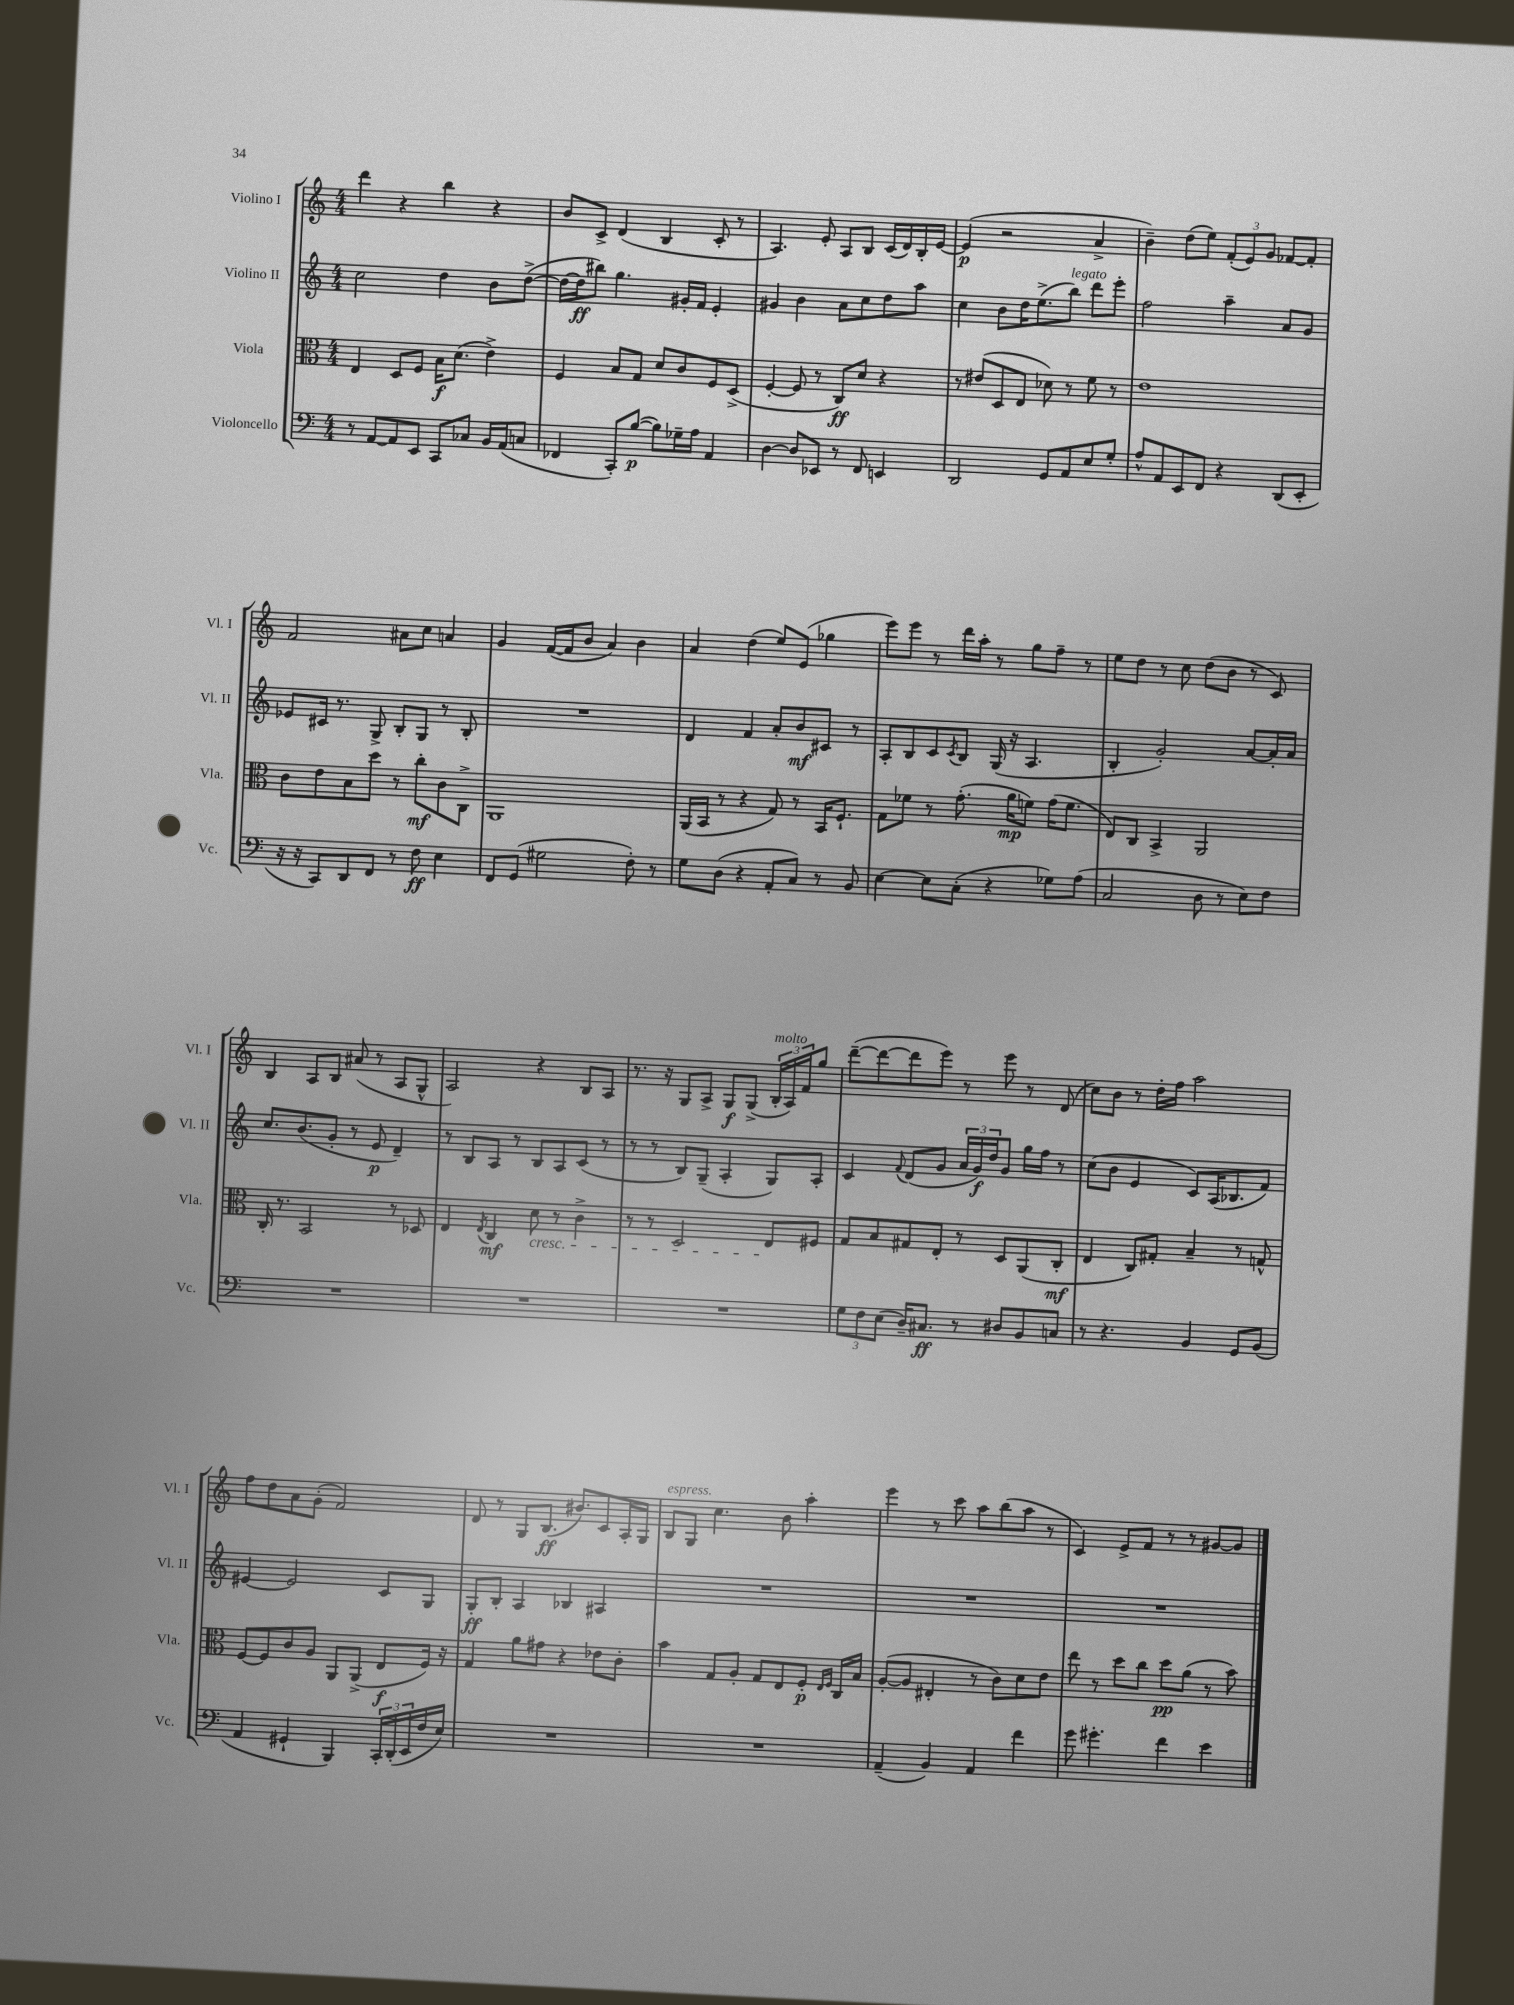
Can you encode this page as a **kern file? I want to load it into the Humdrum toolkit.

**kern	**kern	**kern	**kern
*staff4	*staff3	*staff2	*staff1
*clefF4	*clefC3	*clefG2	*clefG2
*k[]	*k[]	*k[]	*k[]
*M4/4	*M4/4	*M4/4	*M4/4
8r	4E	2cc	4ddd
[8AA	.	.	.
8AA]	8D	.	4r
8EE	8F	.	.
8CC	16B	4dd	4bb
.	(8.d	.	.
8C-	.	.	.
16BB	4e^)	8b	4r
(16AA	.	.	.
8C	.	([8dd^	.
=	=	=	=
4FF-	4F	16dd_	8b
.	.	16dd]	.
.	.	8bb#)	8c^
8CC')	8B	4.gg	(4d
([8B	8G	.	.
8B])	8d	.	4B
16G-~	8c	16g#'	.
16A	.	16f	.
4AA	8F	4e'	8c'
.	(8D^	.	8r
=	=	=	=
[4D	[4F'	4g#	4.A)
8D]	8F]	4b	.
8EE-	8r	.	8e'
8r	8C)	8a	8A
8FF	8d	8cc	8B
4EE	4r	8dd	(16c
.	.	.	16d)
.	.	8aa	16B'
.	.	.	[16e
=	=	=	=
2DD	8r	4cc	(4e]
.	(8e#	.	.
.	8D	8b	2r
.	8E	16dd	.
.	.	(8.ee^	.
8GG	8d-)	.	.
8AA	8r	8bb)	.
8E	8f	8ddd	4a^
8G'	8r	8eee'	.
=	=	=	=
8A^^	1e	2ff	4b~)
8AA	.	.	.
8EE	.	.	(8dd
8FF	.	.	8ee)
4r	.	4aa~	(12f'
.	.	.	12e)
.	.	.	12g
(8DD	.	8a	[8f-
8EE'	.	8g	8f-']
=	=	=	=
16r	8c	8e-	2f
16r	.	.	.
8CC)	8e	16c#	.
.	.	8.r	.
8DD	8B	.	.
8FF	8dd	8G^	.
8r	8r	8B'	8a#
8F	8cc'	8G	8cc
4E	8c	8r	4a
.	8C^	8B'	.
=	=	=	=
8FF	1AA	1r	4g
(8GG	.	.	.
2G#	.	.	([16f
.	.	.	16f]
.	.	.	8b
.	.	.	4a)
8F')	.	.	4b
8r	.	.	.
=	=	=	=
8G	(16AA	4d	4a
.	16BB	.	.
(8D	8r	.	.
4r	4r	4f	(4dd
8AA'	8G)	8a'	8ee)
8C)	8r	8b	(8e
8r	16BB	8c#	4gg-
.	8.F`	.	.
8BB	.	8r	.
=	=	=	=
[4E	8G	8A'	8eee)
.	8f-	8B	8eee
8E]	8r	8c	8r
.	.	8qc	.
(8C'	(8.g'	8B	16ddd
.	.	.	16aa'
4r	.	(16G	8r
.	16a	16r	.
.	8f)	4.A	8gg
8G-)	(16g	.	8ff~
.	8.f	.	.
(8A	.	.	8r
=	=	=	=
2C	8E)	4B'	8ee
.	8C	.	8dd
.	4BB^	2g')	8r
.	.	.	8cc
8D	2AA	.	(8dd
8r	.	.	8b
8E)	.	[8a	8r
8F	.	16a']	8c)
.	.	16a	.
=	=	=	=
1r	16C'	8.cc	4B
.	8.r	.	.
.	.	(8.b	.
.	2BB	.	8A
.	.	8g'	8B
.	.	8r	(8a#
.	.	8e	8r
.	8r	4d~)	8A
.	8D-	.	8G^^
=	=	=	=
1r	4E	8r	2A)
.	.	8B	.
.	8qE	.	.
.	4C	8A	.
.	.	8r	.
.	8d	8B	4r
.	8r	8A	.
.	4c^	(8c	8B
.	.	8r	8A
=	=	=	=
1r	8r	8r	8.r
.	8r	8r	.
.	.	.	16r
.	2D	8B)	8G
.	.	(8G~	8A^
.	.	4A'	8G
.	.	.	(8G^
.	8E	8G)	24B'
.	.	.	24A)
.	.	.	24f
.	8F#	8A'	8gg
=	=	=	=
12G	8G	4c	([8ddd~
12F	.	.	.
.	8B	.	8ddd_
(12E	.	.	.
.	.	8qqf	.
16D~)	8G#	(8d	8ddd]
8.C#	.	.	.
.	8E'	8g	8eee)
8r	8r	24a	8r
.	.	24g)	.
.	.	24dd	.
8D#	8D	8g	8eee
8BB	(8AA	16gg	8r
.	.	16ff	.
8C	8C'	8r	(8d
=	=	=	=
8r	4E	(8cc	8cc)
4.r	.	8b	8b
.	8C)	4e	8r
.	8G#'	.	16dd'
.	.	.	16ff
4BB	4B~	8c)	2aa
.	.	(16A	.
.	.	8.B-	.
8GG	8r	.	.
(8BB	8G^^	8f)	.
=	=	=	=
4AA	[8F	[4e#	8ff
.	8F]	.	8dd
4GG#`	8c	2e#]	8a
.	8A	.	(8g'
4BBB)	8AA	.	2f)
.	(8AA^	.	.
24CC'	8E	8c	.
(24DD'	.	.	.
24EE	.	.	.
16F	16F)	8G	.
16E)	16r	.	.
=	=	=	=
1r	4G	8G'	8d
.	.	8B'	8r
.	8a	4A	8G
.	8g#	.	(8.B
.	4r	4B-	.
.	.	.	8.b#)
.	8e-	4A#	8c
.	8c'	.	16A'
.	.	.	16G
=	=	=	=
1r	4b	1r	8B
.	.	.	8G
.	8G	.	4.cc
.	8A'	.	.
.	8G	.	.
.	8E	.	8b
.	8F'	.	4aa'
.	16qqE	.	.
.	16qqF	.	.
.	16C	.	.
.	16B	.	.
=	=	=	=
(4AA~	([8A'	1r	4eee
.	8A]	.	.
4BB)	4E#'	.	8r
.	.	.	8ccc
4AA	8r	.	8aa
.	8c)	.	(8bb
4f	8d	.	8aa
.	8e	.	8r
=	=	=	=
8g	8ee	1r	4c)
4.g#'	8r	.	.
.	8dd	.	8e^
.	8cc	.	8f
4f	8dd	.	8r
.	(8a	.	8r
4e	8r	.	[8g#
.	8b)	.	8g#]
==	==	==	==
*-	*-	*-	*-
